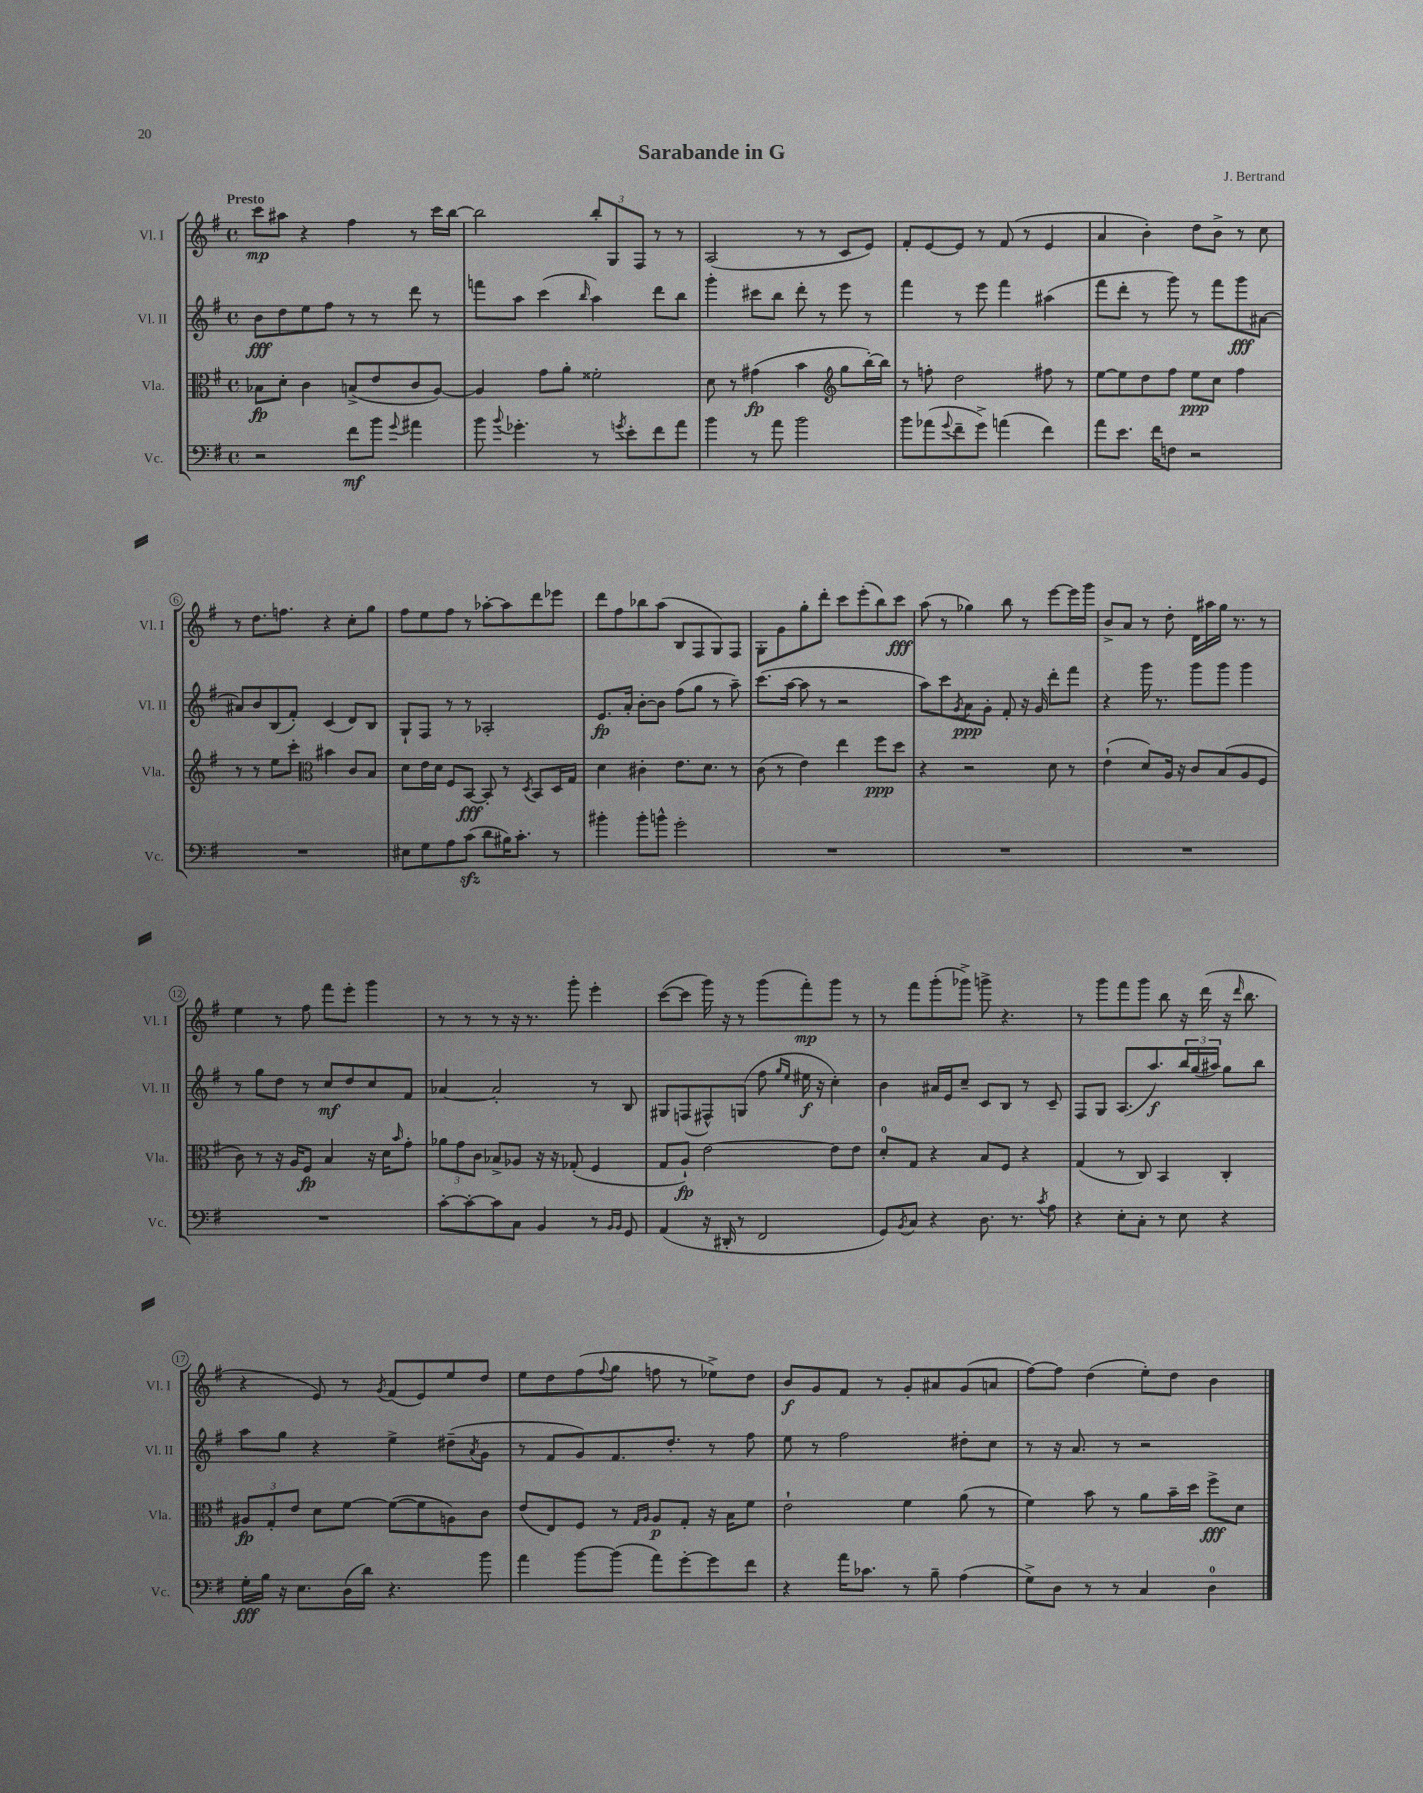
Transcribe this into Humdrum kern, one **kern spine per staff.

**kern	**kern	**kern	**kern
*staff4	*staff3	*staff2	*staff1
*clefF4	*clefC3	*clefG2	*clefG2
*k[f#]	*k[f#]	*k[f#]	*k[f#]
*M4/4	*M4/4	*M4/4	*M4/4
*met(c)	*met(c)	*met(c)	*met(c)
2r	8B-	8b	8ccc
.	8d'	8dd	8aa#
.	4c	8ee	4r
.	.	8ff#	.
8f#	(8B^	8r	4ff#
8b	8e	8r	.
8qqg	.	.	.
4a#	8c	8ddd	8r
.	[8A)	8r	16ccc
.	.	.	[16bb
=	=	=	=
8b	4A]	8fff	2bb]
8qqb	.	.	.
4.g-'	.	8aa	.
.	8g	(4ccc	.
.	8a'	.	.
.	.	16qqbb	.
8r	2f##'	4aa)	12bb'
.	.	.	12G
8qg	.	.	.
8e'	.	.	.
.	.	.	12F#
8f#	.	8ddd	8r
8a	.	8bb	8r
=	=	=	=
4b	8d	4ggg'	(2A
.	8r	.	.
8r	(4g#	8ccc#	.
8a	.	8bb	.
2b	4b	8ddd'	8r
.	.	8r	8r
*	*clefG2	*	*
.	8gg	8eee	8c
.	[16bb')	8r	8e)
.	16bb]	.	.
=	=	=	=
8b	8r	4fff#	8f#'
(8a-	8ff'	.	[8e
8qqg	.	.	.
8f#~	2dd	8r	8e]
8g^)	.	8eee	8r
(4a	.	4fff#	(8f#
.	.	.	8r
4f#)	8ff#	(4aa#	4e
.	8r	.	.
=	=	=	=
8a	[8ee	8fff#	4a
8.e	8ee]	8ddd'	.
.	8dd	8r	4b')
16f#	.	.	.
8F	8ff#	8ggg)	.
2r	8ee	8r	8dd
.	8cc	8fff#	8b^
.	4ff#	8ggg	8r
.	.	[8a#	8cc
=	=	=	=
1r	8r	8a#]	8r
.	8r	8b	8.dd
.	8ee	(8B	.
.	.	.	8.ff
.	8ccc'	8f#')	.
*	*clefC3	*	*
.	4b#	(4c	4r
.	8c	8d)	8cc'
.	8B	8B	8gg
=	=	=	=
8E#	8d	8G`	8ff#
8G	16e	8F#	8ee
.	16d	.	.
8A	8F#	8r	8ff#
(8c	[8BB	8r	8r
8d	8BB']	2A-'	[8aa-'
16B#)	8r	.	8aa-]
8.c'	.	.	.
.	8qD	.	.
.	8BB	.	8ddd
8r	16D	.	8eee-
.	16G	.	.
=	=	=	=
4b#'	4d	8.e	8ddd
.	.	.	8ff#
.	.	16a'	.
8b#'	4c#'	[8b'	8bb-
8b^^	.	8b]	(8aa
2g'	8.e	(8ff#	8B
.	.	8gg	8F#
.	8.d	.	.
.	.	8r	8G)
.	8r	8aa~)	8F#
=	=	=	=
1r	(8c	(8.ccc	8G'
.	8r	.	8g
.	.	[16aa	.
.	4e)	8aa]	8gg'
.	.	8r	8ddd'
.	4ee	2r	8ccc
.	.	.	(8eee'
.	8ff#	.	8bb)
.	8dd	.	8ccc
=	=	=	=
1r	4r	8aa)	(8aa
.	.	8ccc	8r
.	.	8qg	.
.	2r	8a	4gg-)
.	.	8g'	.
.	.	8f#'	8bb
.	.	16r	8r
.	.	16g	.
.	8d	8ddd'	[8eee
.	8r	8fff#	16eee]
.	.	.	16ggg
=	=	=	=
1r	(4e`	4r	8b^
.	.	.	8a
.	8d)	16ggg	8r
.	.	8.r	.
.	16A	.	8dd'
.	16r	.	.
.	8c	8ggg	16d
.	.	.	16aa#
.	(8B	8ggg	16gg
.	.	.	8.r
.	8A	4ggg	.
.	8F#	.	8r
=	=	=	=
1r	8c)	8r	4ee
.	8r	8gg	.
.	16r	8dd	8r
.	16A	.	.
.	8F#	8r	8ff#
.	4B	8cc	8fff#
.	.	8dd	8eee'
.	16r	8cc	4ggg
.	16d	.	.
.	16qqb	.	.
.	8g'	8f#	.
=	=	=	=
[8c'	12a-	[4a-	8r
.	12g	.	.
8c'_	.	.	8r
.	12c	.	.
8c]	8B-^	2a-']	8r
8C	8A-	.	16r
.	.	.	8.r
4BB	16r	.	.
.	16r	.	.
.	(8G-'	.	8ggg'
8r	4F#	8r	4eee'
16qqBB	.	.	.
16qqBB	.	.	.
8GG	.	8B	.
=	=	=	=
(4AA	8G	8G#	([8ccc
.	8A`)	(8F	8ccc]
16r	[2e	8F#^^)	16ggg)
16DD#'	.	.	16r
8r	.	(8G	8r
2FF#	.	8ff#	(8ggg
.	.	16qqgg	.
.	.	16qqee	.
.	.	16ee#	8fff#')
.	.	16r	.
.	8e]	4cc')	8ggg
.	8e	.	8r
=	=	=	=
8GG)	8d'	4b	8r
8qBB	.	.	.
8C	8G	.	8fff#
4r	4r	16a#	(8ggg'
.	.	16e	.
.	.	8cc~	8ggg-^)
8.D	8B	8c	8ggg^
.	8F#	8B	4.r
8.r	.	.	.
.	4r	8r	.
8qc	.	.	.
8A	.	8c~	.
=	=	=	=
4r	(4G	8F#	8r
.	.	8G	8ggg
8E'	8r	(8.A	8fff#
8C'	8C)	.	8ggg
.	.	8.aa)	.
8r	4BB	.	8bb
8E	.	24bb	16r
.	.	(24gg	.
.	.	.	(16ddd
.	.	24aa#)	.
4r	4C'	8gg	16r
.	.	.	16qqddd
.	.	.	8.bb
.	.	8bb	.
=	=	=	=
16G'	12A#	8aa	4r
16B	.	.	.
.	12G'	.	.
16r	.	8gg	.
.	12e	.	.
8.E	.	.	.
.	8d	4r	8e)
(16D	[8f#	.	8r
16d)	.	.	.
.	.	.	8qg
4.r	(8f#_	4ee^	(8f#
.	8f#]	.	8e)
.	8A)	(8dd#~	8ee
.	.	8qa	.
8b	8c	8g	8dd
=	=	=	=
4a	(8e	8r	8ee
.	8E)	8f#	8dd
[8b	8F#	8g)	(8ff#
.	.	.	8qqff#
(8b]	8r	8.f#	8gg
.	16qqG	.	.
.	16qqA	.	.
8a)	8A	.	8ff
.	.	8.dd'	.
[8g'	8G'	.	8r
8g]	16r	8r	8ee-^)
.	16B	.	.
8f#	8f#	8ff#	8dd
=	=	=	=
4r	2e`	8ee	8b
.	.	8r	8g
16a	.	2ff#	8f#
8.c-	.	.	.
.	.	.	8r
8r	4f#	.	8g'
8B~	.	.	8a#
(4A	(8a	8dd#'	(8g
.	8r	8cc	8a
=	=	=	=
8G^)	4f#)	8r	[8ff#)
8D	.	16r	8ff#]
.	.	8.a	.
8r	8b	.	(4dd
8r	8r	8r	.
4C	8a	2r	8ee')
.	16b~	.	8dd
.	16dd	.	.
4D	8ff#^	.	4b
.	8d	.	.
==	==	==	==
*-	*-	*-	*-
